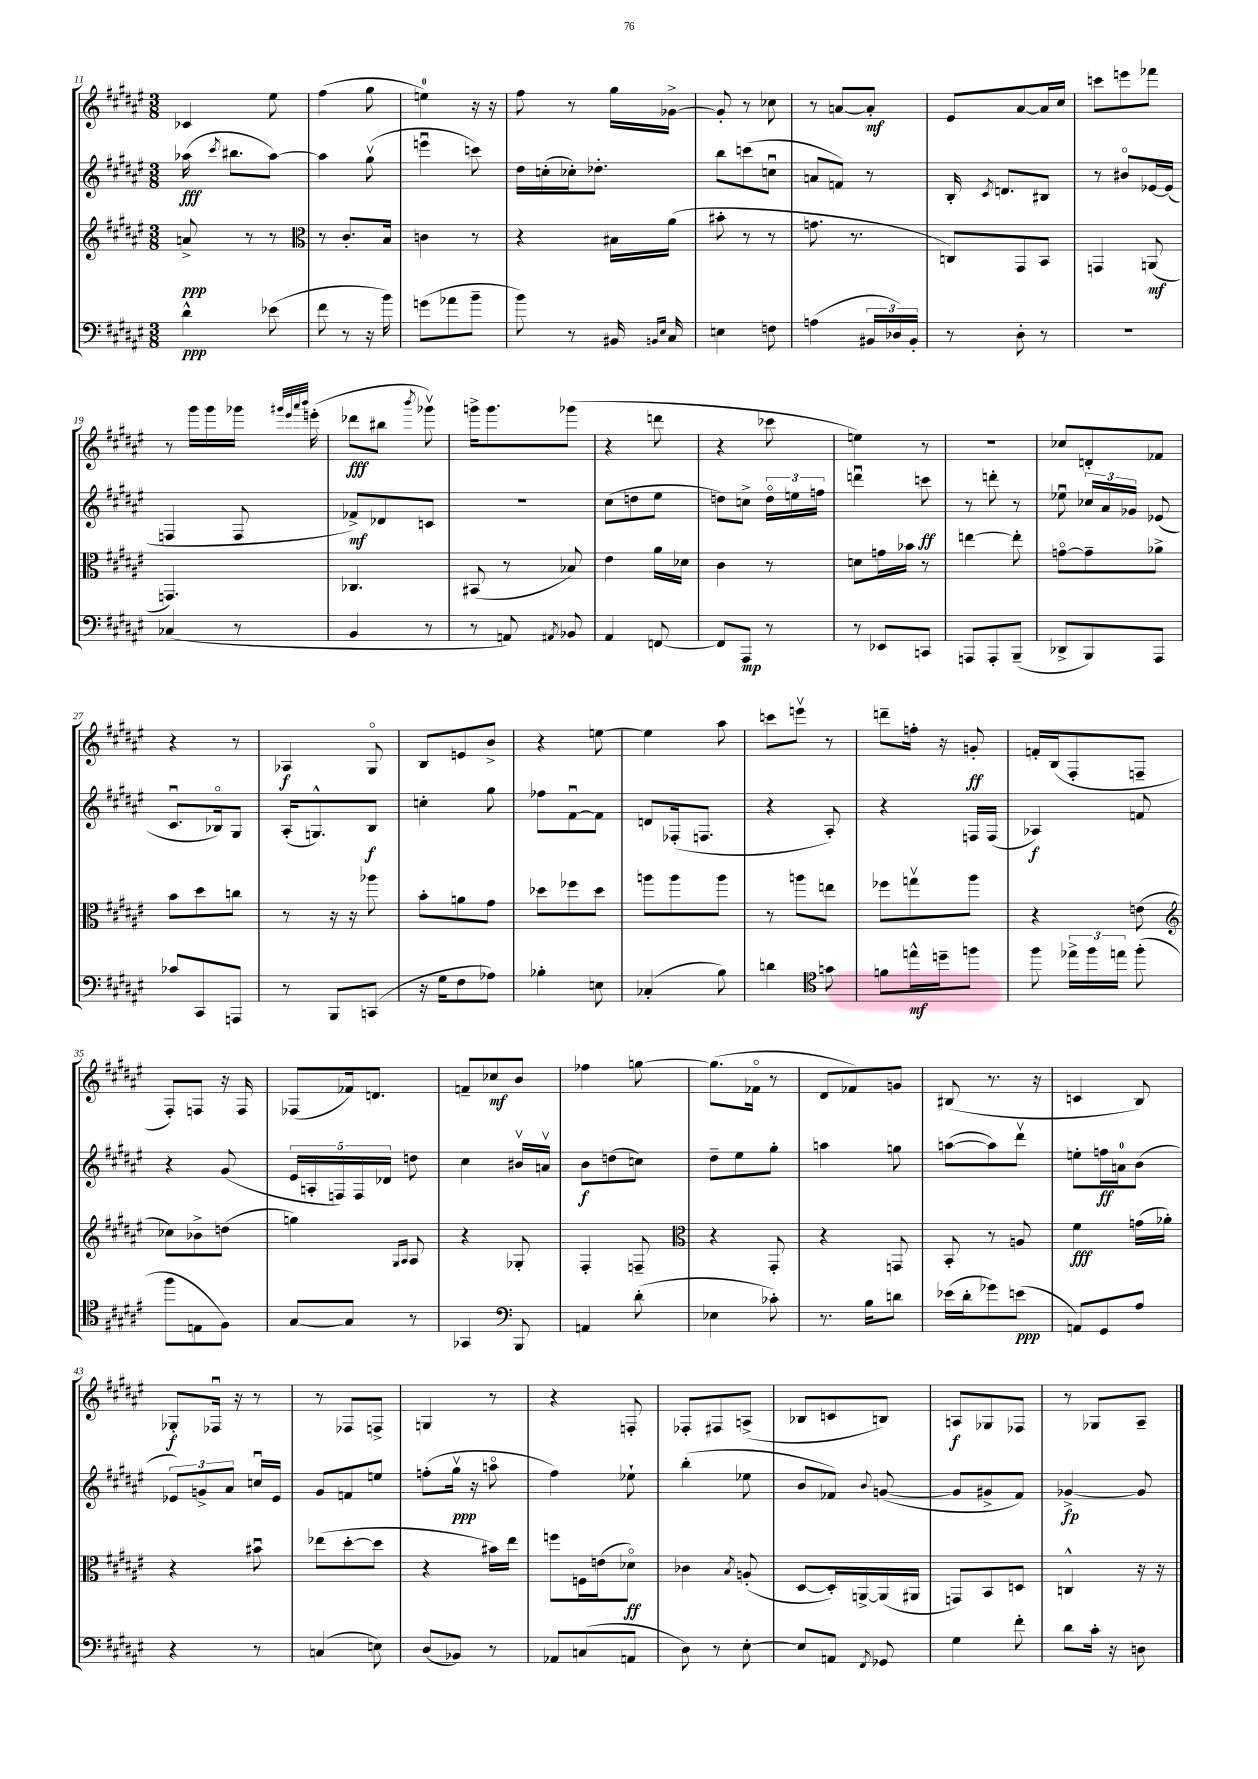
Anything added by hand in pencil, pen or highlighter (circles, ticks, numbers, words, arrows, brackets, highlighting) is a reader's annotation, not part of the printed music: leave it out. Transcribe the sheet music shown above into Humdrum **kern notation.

**kern	**kern	**kern	**kern
*staff4	*staff3	*staff2	*staff1
*clefF4	*clefG2	*clefG2	*clefG2
*k[f#c#g#d#a#e#]	*k[f#c#g#d#a#e#]	*k[f#c#g#d#a#e#]	*k[f#c#g#d#a#e#]
*M3/8	*M3/8	*M3/8	*M3/8
4d#^^\	8a^/	(16aa-\	4c-/
.	.	8qccc#/	.
.	.	8.bb#\L	.
.	8r	.	.
(8e-\	8r	[8aa-\J)	8ee#\
=	=	=	=
*	*clefC3	*	*
8f#\	8r	4aa-\]	(4ff#\
8r	8.c#'/L	.	.
16r	.	(8gg#v\	8gg#\
16b\)	16B/Jk	.	.
=	=	=	=
(8g\L	4c\	4eeeu\	4ee\)
8a-\	.	.	.
8b~\J	8r	8ccc\)	16r
.	.	.	16r
=	=	=	=
8b\)	4r	16dd#\LL	8ff#\
.	.	(16cc'\	.
8r	.	16cc-'\J)	8r
.	.	8.dd-'\J	.
16BB#/	16B#\LL	.	16gg#\LL
16qqBB/LL	.	.	.
16qqE#/JJ	.	.	.
16C#/	(16a#\JJ	.	[16g-^\JJ
=	=	=	=
4E\	8b#'\	8bb\L	8g-'/]
.	8r	(8ccc\	8r
8F\	8r	8ccu\J	8cc-\
=	=	=	=
(4A\	8.g\	8a/L	8r
.	.	8f/J)	[8a/L
.	8.r	.	.
24BB#/LL	.	8r	8a'/]J
24D-/)	.	.	.
24BB#'/JJ	.	.	.
=	=	=	=
8r	8C/L)	16B'/	8e#/L
.	.	8qc#/	.
.	.	8.d/L	.
8D#'\	8GG#/	.	[8a#/
8r	8BB/J	8B#/J	16a#/]L
.	.	.	16cc#/JJ
=	=	=	=
4.r	4GG/	8r	8ccc\L
.	.	8b#o/L	8eee\
.	(8AA/	[16e-/L	8fff-\J
.	.	(16e-/]JJ	.
=	=	=	=
(4C-/	4.GG/)	4F/	8r
.	.	.	16ggg#\LL
.	.	.	16ggg#\
8r	.	8F/	16ggg-\JJ
.	.	.	32qqggg#/LLL
.	.	.	32qqeee#/
.	.	.	32qqaaa#/
.	.	.	32qqbbb/JJJ
.	.	.	(16eee'\
=	=	=	=
4BB/	4.C-/	8f-^/L)	8ddd-\L
.	.	8d-/	8bb#\J
.	.	.	8qbbb/
8r	.	8c/J	8ggg-v\)
=	=	=	=
8r	(8BB#/	4.r	16ggg^\LK
.	.	.	8.ggg\
8AA/)	8r	.	.
8qAA#/	.	.	.
8BB-/	8B-/)	.	(8ggg-\J
=	=	=	=
4AA#/	4e#\	(8cc#\L	4r
.	.	8dd\	.
[8FF/	16a#\LL	8ee#\J	8ddd\
.	16d-\JJ	.	.
=	=	=	=
8FF/]L	4c#\	8dd\L)	4r
8AAA#/J	.	8cc^\J	.
8r	8r	24ddo\LL	8ccc-\
.	.	24ee\	.
.	.	24ff\JJ	.
=	=	=	=
8r	8d\L	4dddu\	4ee\)
8EE-/L	16g\L	.	.
.	16b-\JJ	.	.
8CC/J	8r	8ccc\	8r
=	=	=	=
8AAA/L	[4ee\	8r	4.r
8AAA'/	.	8ddd'\	.
(8BBB~/J	8ee'\]	8r	.
=	=	=	=
8DD-^/L	[8go\L	8ee-u\	8cc-/L
8BBB/)	8g~\]	24cc-/LL	8d'/
.	.	24a#/	.
.	.	24g-/JJ	.
8AAA#/J	8a-^\J	(8e-/	8f-/J
=	=	=	=
8c-/L	8b\L	8.c#u/L	4r
8CC#/	8dd#\	.	.
.	.	16B-o/k)	.
8AAA/J	8cc\J	8G#/J	8r
=	=	=	=
8r	8r	(16A#'/LK	4A-/
.	.	8.G^^/)	.
8BBB/L	16r	.	.
.	16r	.	.
(8CC/J	8aa-\	8B/J	8G#o/
=	=	=	=
16r	8b'\L	4cc'\	8B/L
16G#\LK	.	.	.
8F#\	8a\	.	8e/
8A-\J)	8g#\J	8gg#\	8b^/J
=	=	=	=
4B-'\	8dd-\L	8ff-\L	4r
.	8ff-\	[8f#u\	.
8E\	8dd-\J	8f#\]J	[8ee\
=	=	=	=
(4C-'/	8aa\L	8d/L	4ee\]
.	8aa\	(16F-'/k	.
.	.	8.F/J	.
8B\)	8aa\J	.	8aa#\
=	=	=	=
4d\	8r	4r	8ccc\L
.	8aa\L	.	8eeev\J
*clefC4	*	*	*
8g\	8ee\J	8A#'/)	8r
=	=	=	=
8f\L	8ff-\L	4r	8ddd~\L
16ee^^\L	8ggv\	.	16ff'\Jk
16dd~\J	.	.	16r
8ff\J	8aa#\J	16F/LL	8g'/
.	.	(16F/JJ	.
=	=	=	=
8ff#\	4r	4A-/)	16f'/LL
.	.	.	(16B/J
24ee-^\LL	.	.	8F#'/
24ff#\	.	.	.
24ee\JJ	.	.	.
(8ff#'\	(8e\	8f/	8F~/J
=	=	=	=
*	*clefG2	*	*
8ff#\L	8cc-\L)	4r	8F#'/L)
8E\	8b-^\	.	8F/J
8F#\J)	(8dd\J	(8g#/	16r
.	.	.	16F/
=	=	=	=
[8G#/L	4gg\)	20e#/LL	(8F-/L
.	.	20A'/	.
.	.	20F/)	.
8G#/]J	.	.	16f-/k)
.	.	20F/	.
.	.	.	8.d/J
.	.	20d-/JJ	.
.	16qqG#/LL	.	.
.	16qqA#/JJ	.	.
8r	8A#/	8dd\	.
=	=	=	=
4GG-/	4r	4cc#\	8f~/L
.	.	.	8cc-/
*clefF4	*	*	*
8BBB/	8G-'/	16b#v/LL	8b/J
.	.	16av/JJ	.
=	=	=	=
4AA/	4F#'/	8b\L	4ff-\
.	.	(8dd\	.
(8d#'\	8F~/	8cc\J)	[8gg\
=	=	=	=
*	*clefC3	*	*
4E-\	4r	8dd#~\L	(8.gg\]L
.	.	8ee#\	.
.	.	.	16f-o\Jk
8c-'\)	8GG#'/	8gg#'\J	8r
=	=	=	=
8.r	4r	4aa\	8d#/L
.	.	.	8f-/)
16B\LK	.	.	.
8d\J	8GG/	8gg\	8g/J
=	=	=	=
(16e-\LL	8BB'/	([8aa\L	(8B#/
16d#'\J	.	.	.
8g-\)	8r	8aa\])	8.r
(8e\J	8A/	8ddd#v\J	.
.	.	.	16r
=	=	=	=
8AA/L)	4f#\	8ee'\L	4c/
8GG#/	.	16ff\L	.
.	.	16a\J	.
8A#/J	(16g\LL	(8b\J	8B/)
.	16a-'\JJ)	.	.
=	=	=	=
4r	4r	12e-/L)	8G-'/L
.	.	12g^/	.
.	.	.	16F-u/Jk
.	.	12a#/J	.
.	.	.	16r
8r	8b#u\	16ccu/LL	8r
.	.	16e-/JJ	.
=	=	=	=
(4C/	(8ee-\L	8g#/L	8r
.	[8dd#'\	8f/	8F-/L
8E\)	8dd#\]J	8ee/J	8F^/J
=	=	=	=
(8D#/L	4r	(8ff'\L	4G/
8BB-/J)	.	16gg#v\Jk	.
.	.	16r	.
8r	16b#\LL)	8aao\	8r
.	16ee#\JJ	.	.
=	=	=	=
8AA-/L	8ff\L	4ff#\)	4r
(8C/	16F\L	.	.
.	(16e\J	.	.
8AA/J	8d-o\J)	8ee-`\	8F'/
=	=	=	=
8D#\)	4c-\	(4bb'\	8F-'/L
8r	.	.	8F#/
.	8qB/	.	.
[8E#'\	(8A'/	8ee-\	(8A^/J
=	=	=	=
8E#/]L	[8D#/L	8b/L	8B-/L
8AA/J	16D#'/]L)	8f-/J)	8c/
.	[16AA^/	.	.
8qFF#/	.	8qqb/	.
8GG-/	(16AA/]	([8g/	8B/J)
.	16AA#/JJ	.	.
=	=	=	=
4G#\	8GG/L)	8g/]L	8A/L
.	8BB/	8g#^/	8G-/
8f#'\	8D/J	8f#/J)	8F-/J
=	=	=	=
8d#\L	4C^^/	[4g-^/	8r
16c#'\Jk	.	.	8G-/L
16r	.	.	.
8D\	16r	8g-/]	8A#~/J
.	16r	.	.
==	==	==	==
*-	*-	*-	*-
